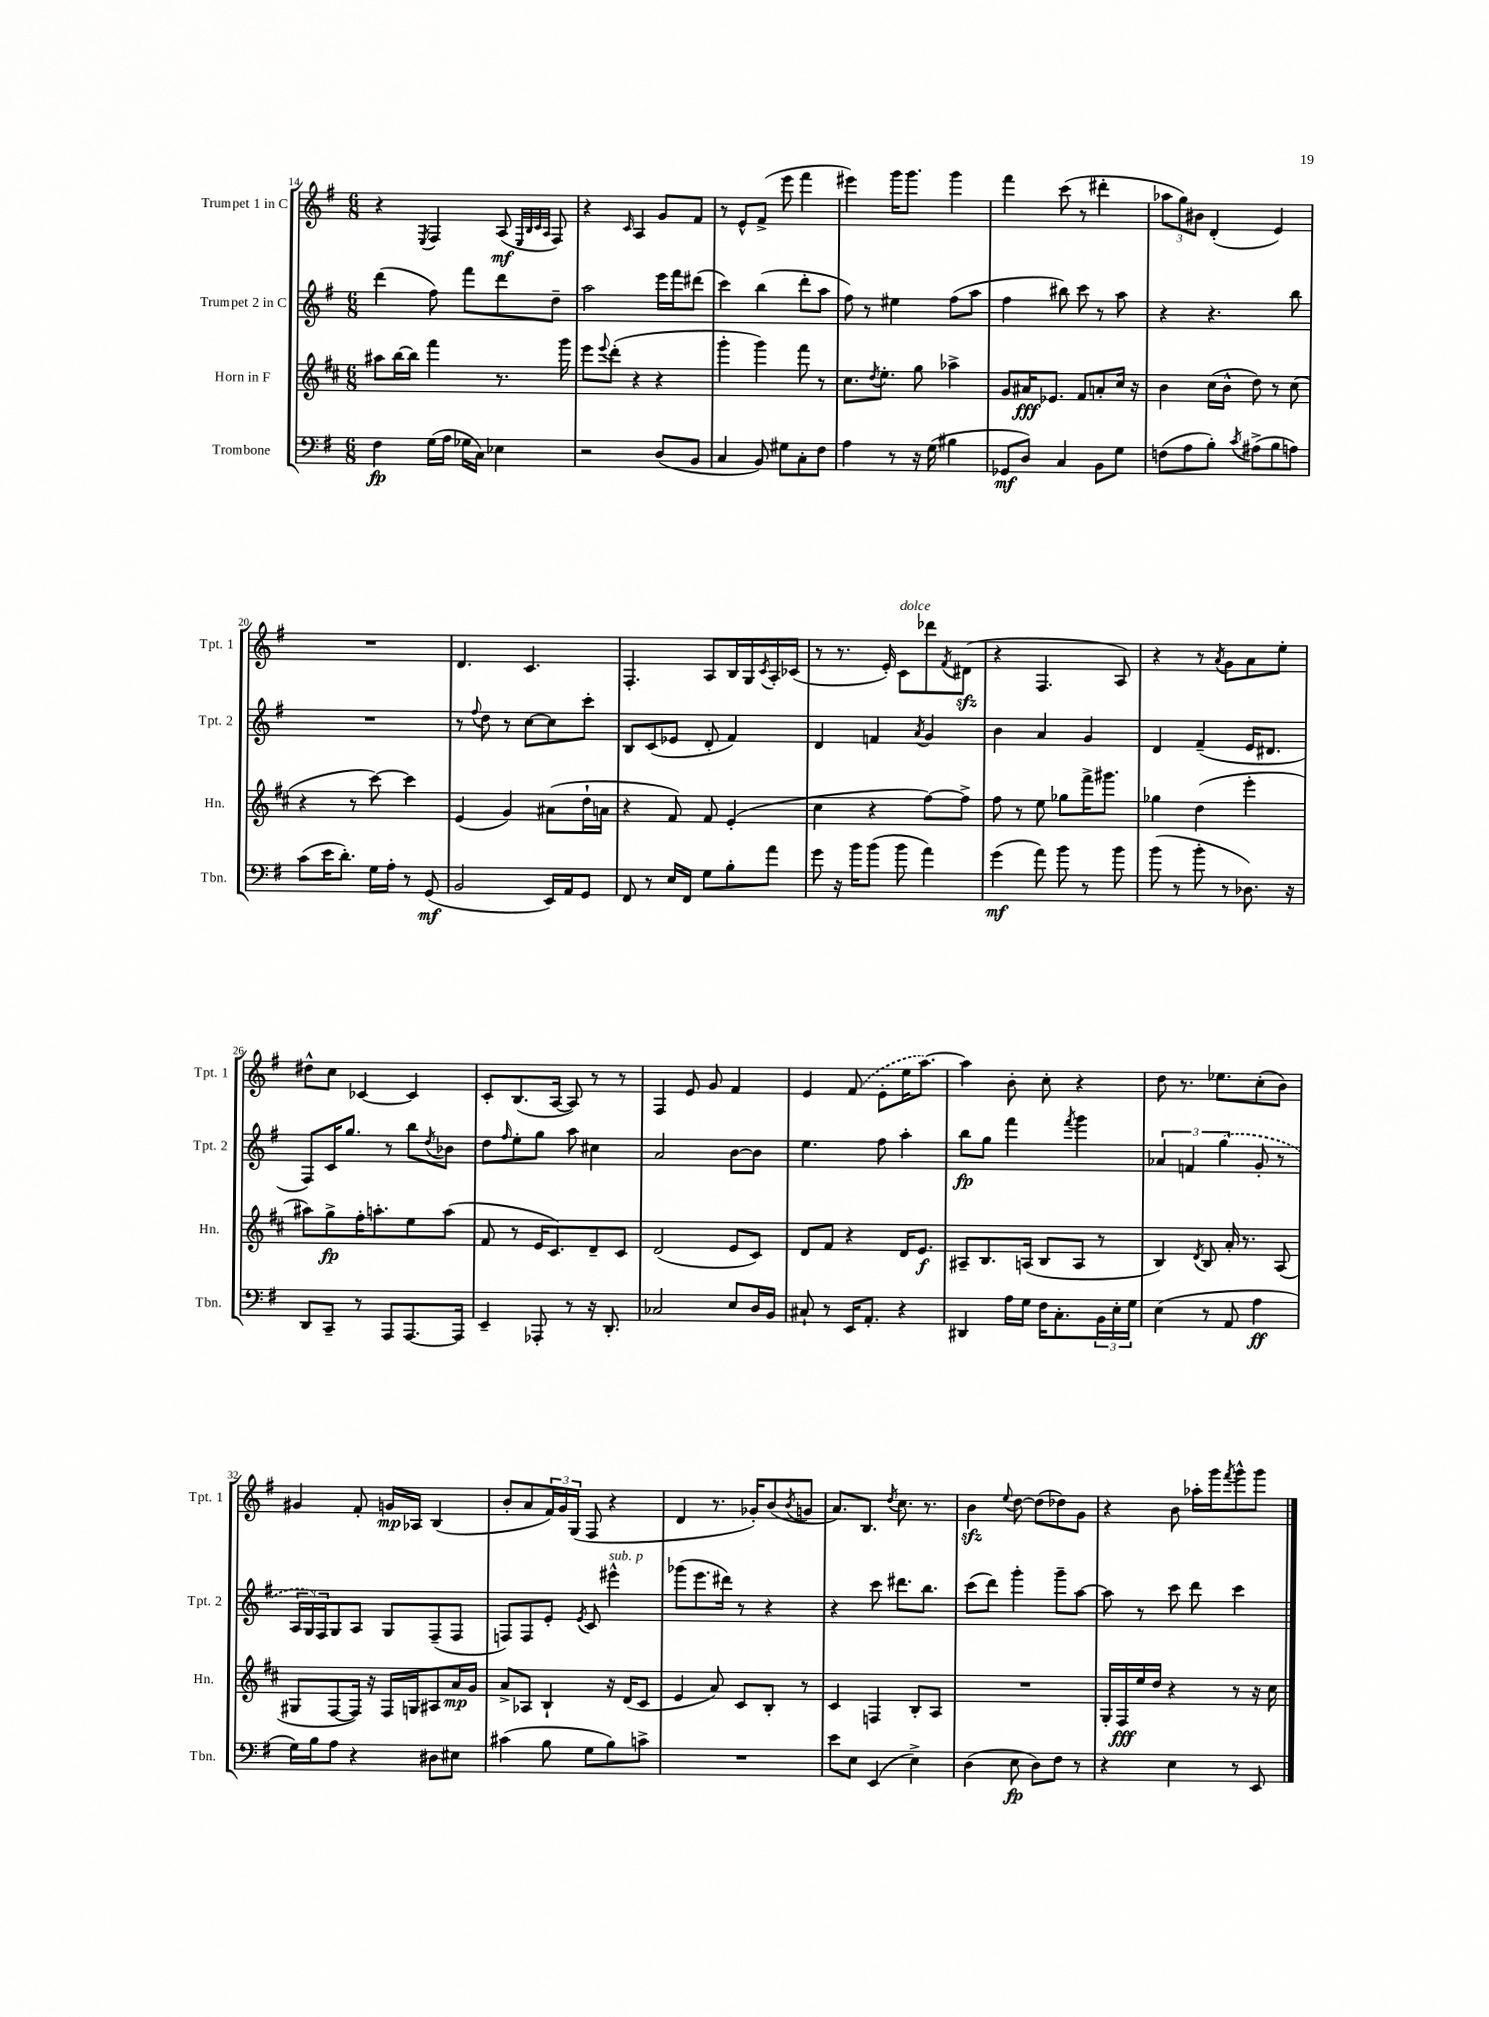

**kern	**dynam	**kern	**dynam	**kern	**dynam	**kern	**dynam
*part4	*part4	*part3	*part3	*part2	*part2	*part1	*part1
*staff4	*staff4	*staff3	*staff3	*staff2	*staff2	*staff1	*staff1
*I"Trombone	*	*I"Horn in F	*	*I"Trumpet 2 in C	*	*I"Trumpet 1 in C	*
*I'Tbn.	*	*I'Hn.	*	*I'Tpt. 2	*	*I'Tpt. 1	*
*clefF4	*	*clefG2	*	*clefG2	*	*clefG2	*
*k[f#]	*	*k[f#c#]	*	*k[f#]	*	*k[f#]	*
*M6/8	*	*M6/8	*	*M6/8	*	*M6/8	*
=14	=14	=14	=14	=14	=14	=14	=14
4F#\	fp	8aa#X\L	.	(4ddd\	.	4r	.
.	.	[16bb\L	.	.	.	.	.
.	.	16bb\JJ]	.	.	.	.	.
.	.	.	.	.	.	8qE/	.
(16G\LL	.	4fff#\	.	8ff#\)	.	4F#/	.
16A\JJ	.	.	.	.	.	.	.
16G-X\LL	.	.	.	8fff#\L	.	.	.
16C\JJ)	.	.	.	.	.	.	.
4E-X\	.	8.r	.	8ddd\	.	(8A/	mf
.	.	.	.	.	.	32qqE/LLL	.
.	.	.	.	.	.	32qqB/	.
.	.	.	.	.	.	32qqc/	.
.	.	.	.	.	.	32qqA/JJJ	.
.	.	.	.	8dd~\J	.	8F#/)	.
.	.	16ggg\	.	.	.	.	.
=15	=15	=15	=15	=15	=15	=15	=15
2r	.	8eee\L	.	2aa\	.	4r	.
.	.	8qqeee/	.	.	.	.	.
.	.	(8ddd'\J	.	.	.	.	.
.	.	.	.	.	.	16qqc/	.
.	.	4r	.	.	.	4A/	.
(8D/L	.	4r	.	16eee\LL	.	8g/L	.
.	.	.	.	16fff#\J	.	.	.
8BB/J	.	.	.	(8ddd#X\J	.	8f#/J	.
=16	=16	=16	=16	=16	=16	=16	=16
4C/	.	4ggg'\	.	4ccc\)	.	8r	.
.	.	.	.	.	.	8e^^/L	.
8BB/)	.	4ggg\)	.	(4bb\	.	(8f#^/J	.
8G#X\L	.	.	.	.	.	8eee\	.
8C'\	.	8fff#\	.	8ddd'\L	.	4fff#\	.
8F#\J	.	8r	.	8aa\J	.	.	.
=17	=17	=17	=17	=17	=17	=17	=17
4A\	.	8.cc#\L	.	8ff#\)	.	4eee#X\)	.
.	.	.	.	8r	.	.	.
.	.	8qdd/	.	.	.	.	.
.	.	8.ee'\J	.	.	.	.	.
8r	.	.	.	4ee#X\	.	16ggg\KL	.
.	.	.	.	.	.	8.ggg\J	.
16r	.	8gg\	.	.	.	.	.
(16G\	.	.	.	.	.	.	.
4B#X\	.	4aa-X^\	.	(8ff#\L	.	4ggg\	.
.	.	.	.	8aa\J	.	.	.
=18	=18	=18	=18	=18	=18	=18	=18
8GG-X/L	mf	8g/L	.	4ff#\	.	4fff#\	.
8D/J)	.	16a#X/K	fff	.	.	.	.
.	.	8.e-X/J	.	.	.	.	.
4C/	.	.	.	8bb#X\)	.	(8ccc\	.
.	.	8f#/L	.	8ccc\	.	8r	.
8BB\L	.	8an'/	.	8r	.	4ddd#X'\	.
8G\J	.	16cc#/Jk	.	8aa\	.	.	.
.	.	16r	.	.	.	.	.
=19	=19	=19	=19	=19	=19	=19	=19
(8Fn\L	.	4b\	.	4r	.	12aa-X\L	.
.	.	.	.	.	.	12gg\)	.
8A\	.	.	.	.	.	.	.
.	.	.	.	.	.	12b#X\J	.
8B'\J)	.	(16cc#\LL	.	4.r	.	(4d'/	.
.	.	16b^^\JJ	.	.	.	.	.
8qc/	.	.	.	.	.	.	.
(8A#X^\L	.	8dd\)	.	.	.	.	.
8B\	.	8r	.	.	.	4e/)	.
8An\J)	.	(8cc#\	.	8bb\	.	.	.
!!LO:LB:g=z
=20	=20	=20	=20	=20	=20	=20	=20
(8c\L	.	4r	.	2.r	.	2.r	.
16e\K	.	.	.	.	.	.	.
8.d'\J)	.	.	.	.	.	.	.
.	.	8r	.	.	.	.	.
16G\LL	.	[8ccc#\)	.	.	.	.	.
16A'\JJ	.	.	.	.	.	.	.
8r	.	4ccc#\]	.	.	.	.	.
(8GG/	mf	.	.	.	.	.	.
=21	=21	=21	=21	=21	=21	=21	=21
2BB/	.	(4e/	.	8r	.	4.d/	.
.	.	.	.	8qqff#/	.	.	.
.	.	.	.	8dd\	.	.	.
.	.	4g/)	.	8r	.	.	.
.	.	.	.	[8cc\L	.	4.c/	.
16EE/LL)	.	(8a#X\L	.	8cc\]	.	.	.
16AA/J	.	.	.	.	.	.	.
8GG/J	.	16dd`\L	.	8ccc'\J	.	.	.
.	.	16an\JJ	.	.	.	.	.
=22	=22	=22	=22	=22	=22	=22	=22
8FF#/	.	4r	.	8B/L	.	4.F#'/	.
8r	.	.	.	(8c/	.	.	.
16E/LL	.	8f#/)	.	8e-X/J	.	.	.
16FF#/JJ	.	.	.	.	.	.	.
8G\L	.	8f#/	.	8d'/	.	8A/L	.
8B'\	.	(4e'/	.	4f#/)	.	16B/L	.
.	.	.	.	.	.	16G/	.
.	.	.	.	.	.	8qc/	.
8a\J	.	.	.	.	.	16A'/	.
.	.	.	.	.	.	(16c-X/JJ	.
=23	=23	=23	=23	=23	=23	=23	=23
8g\	.	4cc#\	.	4d/	.	8r	.
16r	.	.	.	.	.	8.r	.
16b\KL	.	.	.	.	.	.	.
(8b\J	.	4r	.	4fn/	.	.	.
.	.	.	.	.	.	16e'/)	.
!	!	!	!	!	!	!LO:TX:a:i:t=dolce	!
8b\	.	.	.	.	.	8c\L	.
.	.	.	.	8qa/	.	.	.
4a\)	.	[8ff#\L)	.	4g/	.	8ddd-X\	.
.	.	.	.	.	.	8qf#/	.
.	.	8ff#^\J]	.	.	.	(8d#Xzz\J	.
=24	=24	=24	=24	=24	=24	=24	=24
(4g\	mf	8ff#\	.	4b\	.	4r	.
.	.	8r	.	.	.	.	.
8a\)	.	8ee\	.	4a/	.	4.F#/	.
8b\	.	8gg-X\L	.	.	.	.	.
8r	.	16fff#^\K	.	4g/	.	.	.
.	.	8.ggg#X\J	.	.	.	.	.
8b\	.	.	.	.	.	8A/)	.
=25	=25	=25	=25	=25	=25	=25	=25
(8b\	.	4gg-X\	.	4d/	.	4r	.
8r	.	.	.	.	.	.	.
8b'\	.	(4dd\	.	(4f#~/	.	8r	.
.	.	.	.	.	.	8qa/	.
8r	.	.	.	.	.	8g\L	.
8.D-X\)	.	4eee'\	.	16e/KL	.	8a\	.
.	.	.	.	8.d#X/J	.	.	.
.	.	.	.	.	.	8ee'\J	.
16r	.	.	.	.	.	.	.
!!LO:LB:g=z
=26	=26	=26	=26	=26	=26	=26	=26
8DD/L	.	8aa#X\L)	.	8F#/L)	.	8dd#X^^\L	.
8CC~/J	.	8gg^\	fp	16c/K	.	8cc\J	.
.	.	.	.	8.gg/J	.	.	.
8r	.	16ff#'\K	.	.	.	[4c-X/	.
.	.	8.aan'\	.	.	.	.	.
8AAA/L	.	.	.	8r	.	.	.
[8.AAA/	.	8ee\	.	8bb\L	.	4c-/]	.
.	.	.	.	8qdd/	.	.	.
.	.	(8aa\J	.	8b-X\J	.	.	.
16AAA/Jk]	.	.	.	.	.	.	.
=27	=27	=27	=27	=27	=27	=27	=27
4EE~/	.	8f#/	.	8dd\L	.	8c'/L	.
.	.	.	.	16qqff#/	.	.	.
.	.	8r	.	8ee'\	.	(8.B/	.
8AAA-X'/	.	16e/KL	.	8gg\J	.	.	.
.	.	8.c#/)	.	.	.	[16A/Jk	.
8r	.	.	.	8aa\	.	8A/])	.
16r	.	8d~/	.	4cc#X\	.	8r	.
8.DD'/	.	.	.	.	.	.	.
.	.	8c#/J	.	.	.	8r	.
=28	=28	=28	=28	=28	=28	=28	=28
2C-X/	.	(2d/	.	2a/	.	4F#/	.
.	.	.	.	.	.	8e/	.
.	.	.	.	.	.	8g/	.
8E/L	.	8e/L	.	[8b\L	.	4f#/	.
16D/L	.	8c#/J)	.	8b\J]	.	.	.
16BB/JJ	.	.	.	.	.	.	.
=29	=29	=29	=29	=29	=29	=29	=29
8C#X`/	.	8d/L	.	4.ee\	.	4e/	.
8r	.	8f#/J	.	.	.	.	.
16EE/KL	.	4r	.	.	.	(8f#/	.
8.AA'/J	.	.	.	.	.	.	.
.	.	.	.	8ff#\	.	8e'\L	.
4r	.	16d/KL	.	4aa'\	.	16ee\K	.
.	.	8.e/J	f	.	.	[8.aa\J)	.
=30	=30	=30	=30	=30	=30	=30	=30
4DD#X/	.	8A#X~/L	.	8bb\L	fp	4aa\]	.
.	.	8.B/	.	8gg\J	.	.	.
16A\LL	.	.	.	4fff#\	.	8b'\	.
16G\JJ	.	(16An/Jk	.	.	.	.	.
16F#\KL	.	8B/L	.	.	.	8cc'\	.
8.C'\	.	.	.	.	.	.	.
.	.	.	.	8qfff#/	.	.	.
.	.	8A/J	.	4ggg\	.	4r	.
24BB\L	.	8r	.	.	.	.	.
24E'\	.	.	.	.	.	.	.
24G\JJ	.	.	.	.	.	.	.
=31	=31	=31	=31	=31	=31	=31	=31
(4E\	.	4B/)	.	6a-X/	.	8dd\	.
.	.	.	.	.	.	8.r	.
.	.	.	.	6fn/	.	.	.
.	.	8qd/	.	.	.	.	.
8r	.	8B/	.	.	.	.	.
.	.	.	.	.	.	8.ee-X\L	.
.	.	.	.	(6gg\	.	.	.
8AA/	.	16a'/	.	.	.	.	.
.	.	8.r	.	.	.	.	.
4A\	ff	.	.	8g'/	.	(8cc'\	.
.	.	(8A/	.	8r	.	8b\J)	.
!!LO:LB:g=z
=32	=32	=32	=32	=32	=32	=32	=32
16G\LL)	.	8G#X/L	.	24A/LL	.	4g#X/	.
.	.	.	.	24G/)	.	.	.
16B\J	.	.	.	.	.	.	.
.	.	.	.	24F#/J	.	.	.
8A\J	.	[8F#/	.	8G/	.	.	.
4r	.	16F#/Jk])	.	8A/J	.	8f#'/	.
.	.	16r	.	.	.	.	.
.	.	16F#/LL	.	8G/L	.	16gn/LL	mp
.	.	16Gn/J	.	.	.	16A-X/JJ	.
8D#X\L	.	8A#X/	.	(8F#~/	.	(4B/	.
8E#X\J	.	16a/L	mp	8F#/J	.	.	.
.	.	16g/JJ	.	.	.	.	.
=33	=33	=33	=33	=33	=33	=33	=33
(4c#X\	.	8a^/L	.	8Fn/L)	.	8b'/L	.
.	.	8A-X/J	.	8F/	.	8a/	.
8B\	.	4B`/	.	8e'/J	.	24f#/L)	.
.	.	.	.	.	.	24g/	.
.	.	.	.	.	.	(24G/JJ	.
.	.	.	.	8qe/	.	.	.
8G\L	.	.	.	8c/	.	8F#/	.
!	!	!	!	!LO:TX:a:i:t=sub. p	!	!	!
8B\)	.	16r	.	4eee#X^^\	.	4r	.
.	.	(16d/KL	.	.	.	.	.
8cn^\J	.	8c#/J	.	.	.	.	.
=34	=34	=34	=34	=34	=34	=34	=34
2.r	.	4e/	.	(8ggg-X\L	.	4d/	.
.	.	.	.	8.eee\	.	.	.
.	.	8a/)	.	.	.	8.r	.
.	.	.	.	16ddd#X\Jk)	.	.	.
.	.	8c#/L	.	8r	.	.	.
.	.	.	.	.	.	16g-X'/KL)	.
.	.	8B'/J	.	4r	.	(8b/	.
.	.	.	.	.	.	8qb/	.
.	.	8r	.	.	.	8gn/J	.
=35	=35	=35	=35	=35	=35	=35	=35
8e\L	.	4c#/	.	4r	.	8.a/L)	.
8E\J	.	.	.	.	.	.	.
.	.	.	.	.	.	8.B/J	.
(4EE/	.	4Fn/	.	8ccc\	.	.	.
.	.	.	.	.	.	8qdd/	.
.	.	.	.	8.ddd#X\L	.	8.cc\	.
4E^\)	.	8B'/L	.	.	.	.	.
.	.	.	.	8.bb\J	.	8.r	.
.	.	8A/J	.	.	.	.	.
=36	=36	=36	=36	=36	=36	=36	=36
(4D\	.	2.r	.	(8ccc\L	.	4bzz\	.
.	.	.	.	8ddd\J)	.	.	.
.	.	.	.	.	.	8qqee/	.
8E\	fp	.	.	4ggg'\	.	[8dd\	.
8D\L)	.	.	.	.	.	(8dd\L]	.
8F#\J	.	.	.	8ggg~\L	.	8dd-X\)	.
8r	.	.	.	[8aa\J	.	8g\J	.
=37	=37	=37	=37	=37	=37	=37	=37
4r	.	16G'/LL	.	8aa\]	.	4r	.
.	.	16F#/	fff	.	.	.	.
.	.	16ee/	.	8r	.	.	.
.	.	16dd/JJ	.	.	.	.	.
4E\	.	4r	.	8ccc\	.	8b\	.
.	.	.	.	8ddd\	.	16aa-X'\LL	.
.	.	.	.	.	.	16ggg\J	.
.	.	.	.	.	.	8qfff#/	.
8r	.	8r	.	4ccc\	.	8ggg^^\	.
8EE/	.	16r	.	.	.	8ggg\J	.
.	.	16cc#\	.	.	.	.	.
==	==	==	==	==	==	==	==
*-	*-	*-	*-	*-	*-	*-	*-
